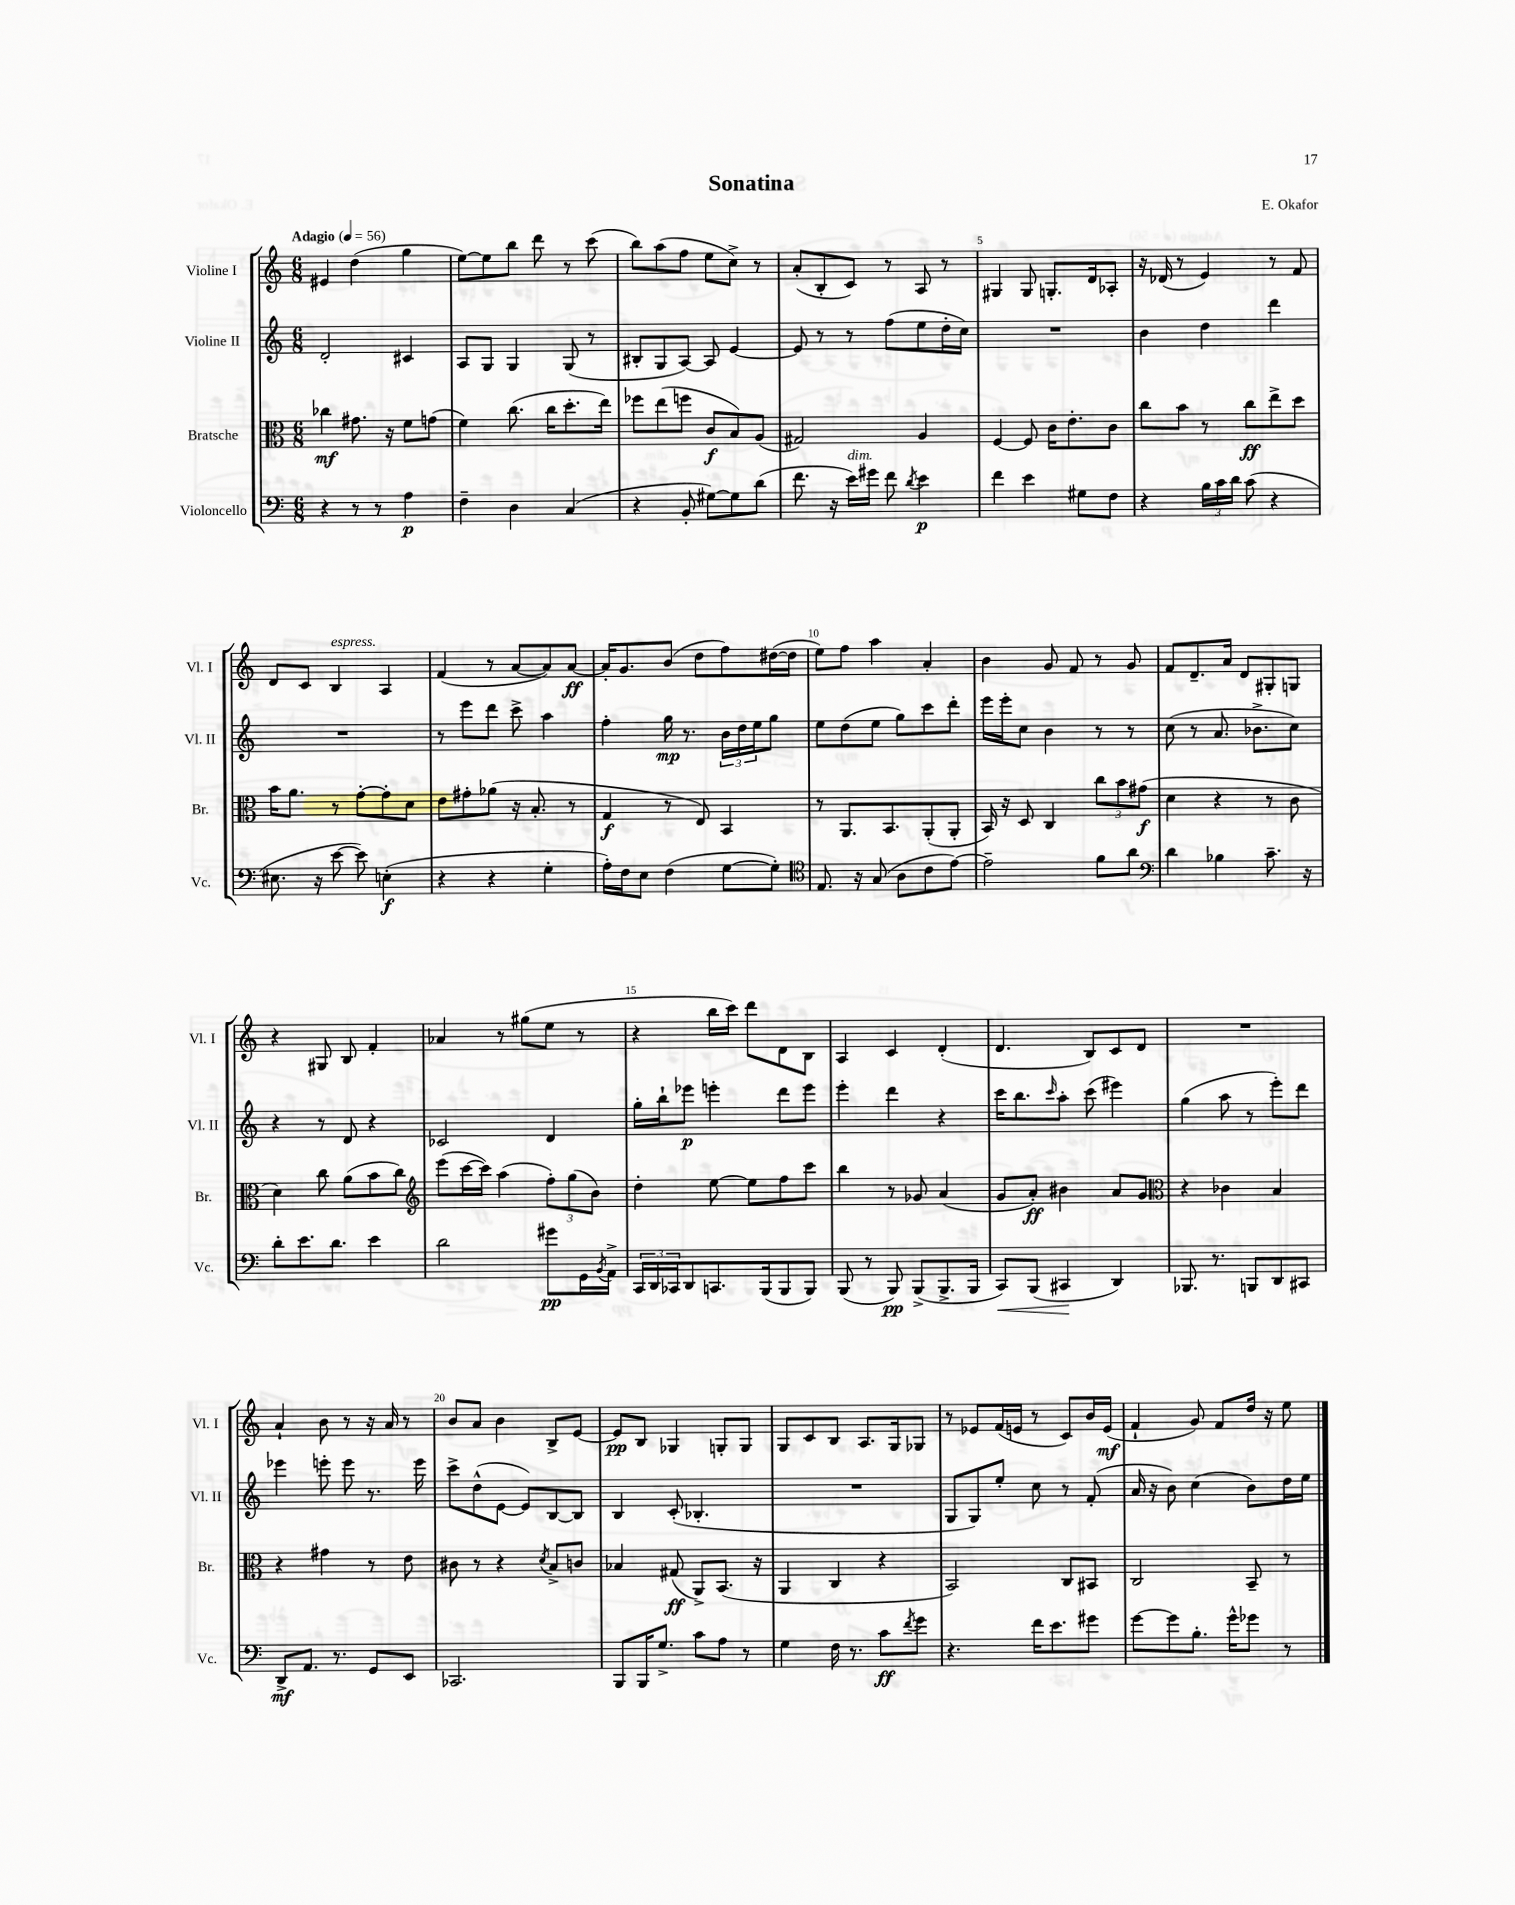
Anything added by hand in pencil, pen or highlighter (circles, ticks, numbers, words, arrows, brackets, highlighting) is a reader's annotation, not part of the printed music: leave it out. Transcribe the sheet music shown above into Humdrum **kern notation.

**kern	**kern	**kern	**kern
*staff4	*staff3	*staff2	*staff1
*clefF4	*clefC3	*clefG2	*clefG2
*k[]	*k[]	*k[]	*k[]
*M6/8	*M6/8	*M6/8	*M6/8
*MM56	*MM56	*MM56	*MM56
4r	4cc-\	2d'/	4e#/
8r	8.g#\	.	(4dd\
8r	.	.	.
.	16r	.	.
4A\	8f\L	4c#/	4gg\
.	(8g\J	.	.
=	=	=	=
4F~\	4f\)	8A/L	[8ee\L)
.	.	8G/J	8ee\]
4D\	(8.cc\	4G/	8bb\J
.	.	.	8ddd\
.	16cc\LK	.	.
(4C/	8.dd'\	(8G/	8r
.	.	8r	(8ccc\
.	16ee\Jk)	.	.
=	=	=	=
4r	8ff-\L	8B#'/L	8bb\L)
.	(8ee\	8G/	(8aa\
8BB'/	8ff\J	[8A/J)	8ff\J
[8G#\L)	8c/L	8A/]	8ee\L
8G#\]	8B/)	[4e/	8cc^\J)
(8d\J	(8A/J	.	8r
=	=	=	=
8.f\	2G#/)	8e/]	(8a'/L
.	.	8r	8B'/
16r	.	.	.
16e\LL)	.	8r	8c/J)
16g#\JJ	.	.	.
8f\	.	(8ff\L	8r
8qd/	.	.	.
4e\	4A/	8ee\	8A/
.	.	16dd'\L	8r
.	.	16cc\JJ)	.
=	=	=	=
4f\	[4F/	2.r	4G#/
4e\	8F/]	.	8G#/
.	16c\LK	.	8.G'/L
.	8.e'\	.	.
8G#\L	.	.	.
.	.	.	16d/k
8F\J	8c\J	.	8A-'/J
=	=	=	=
4r	8cc\L	4b\	16r
.	.	.	(16d-/
.	8b\J	.	8r
24B\LL	8r	4dd\	4e/)
24c\	.	.	.
24d\JJ	.	.	.
(8c\	8cc\L	.	.
4r	8ee^\	4ddd\	8r
.	8dd\J	.	8f/
=	=	=	=
8.E#\	16b\LK	2.r	8d/L
.	8.a\J	.	.
.	.	.	8c/J
16r	.	.	.
[8e\	8r	.	4B/
8e\])	[8g'\L	.	.
(4E'\	8g'\]	.	4A/
.	8d\J	.	.
=	=	=	=
4r	8e\L	8r	(4f/
.	8g#'\	8eee\L	.
4r	(8a-\J	8ddd\J	8r
.	16r	8ccc^\	[8a/L
.	8.B'/	.	.
4G'\	.	4aa\	8a/])
.	8r	.	[8a/J
=	=	=	=
16A'\LL)	4G/	4ff'\	16a'/]LK
16F\J	.	.	8.g/
8E\J	.	.	.
(4F\	8r	16gg\	(8b/J
.	.	8.r	.
.	8E/)	.	8dd\L
[8G\L	4BB/	24b\LL	8ff\)
.	.	24dd\	.
.	.	24ee\J	.
8G'\]J)	.	8gg\J	([16dd#\L
.	.	.	16dd#\]JJ
=	=	=	=
*clefC4	*	*	*
8.E/	8r	8ee\L	8ee\L)
.	8.AA/L	(8dd\	8ff\J
16r	.	.	.
(8G/	.	8ee\J	4aa\
.	8.BB/	.	.
8A\L	.	8gg\L)	.
8c\	(8AA'/	8ccc\	4a'/
[8e\J)	8AA'/J	8ddd'\J	.
=	=	=	=
2e~\]	16BB/)	16eee\LL	4b\
.	16r	16eee'\J	.
.	8D/	8cc\J	.
.	4C/	4b\	8g/
.	.	.	8f/
8f\L	12cc\L	8r	8r
.	12b\	.	.
8a\J	.	8r	8g/
.	(12g#\J	.	.
=	=	=	=
*clefF4	*	*	*
4d\	4d\	(8cc\	8f/L
.	.	8r	8.d~/
4B-\	4r	8.a/	.
.	.	.	16a/Jk
.	.	.	8d/L
.	.	8.b-^\L	.
8.c~\	8r	.	8G#'/
.	8c\	8cc\J)	8G/J
16r	.	.	.
=	=	=	=
8d'\L	4d\)	4r	4r
8.e\	.	.	.
.	8cc\	8r	8G#/
8.d\J	.	.	.
.	(8a\L	8d/	8B/
4e\	8b\	4r	4f'/
.	8cc\J)	.	.
=	=	=	=
*	*clefG2	*	*
2d\	(8eee\L	2c-/	4a-/
.	[16ccc\L	.	.
.	16ccc\]JJ)	.	.
.	(4aa\	.	8r
.	.	.	(8gg#\L
8g#\L	12ff'\L)	4d/	8ee\J
.	(12gg\	.	.
16GG\L	.	.	8r
.	12b\J)	.	.
8qBB/	.	.	.
16AA^\JJ	.	.	.
=	=	=	=
24CC/LL	4dd'\	16gg'\LL	4r
24DD/	.	.	.
.	.	16bb`\J	.
24CC-/J	.	.	.
8DD/	.	8eee-\J	.
8.CC/	[8ee\	4eee'\	16bb\LL
.	.	.	16ccc\JJ)
.	8ee\]L	.	8ddd\L
(16BBB/k	.	.	.
8BBB/	8ff\	8ddd\L	8d\
8BBB/J)	8ccc\J	8eee\J	8B\J
=	=	=	=
(8BBB/	4bb\	4eee'\	4A/
8r	.	.	.
8BBB/)	8r	4ddd\	4c/
(8BBB^/L	8g-/	.	.
8.BBB^/	(4a/	4r	(4d'/
16BBB/Jk	.	.	.
=	=	=	=
8CC/L)	8g/L	16ccc\LK	4.d/
.	.	8.bb\	.
(8BBB/J	8a'/J)	.	.
.	.	16qqccc/	.
4CC#/	4b#\	8aa'\J	.
.	.	(8ccc\	8B/L)
4DD/)	8a/L	4eee#\)	8c/
.	8g/J	.	8d/J
=	=	=	=
*	*clefC3	*	*
8.BBB-/	4r	(4gg\	2.r
8.r	.	.	.
.	4c-\	8aa\	.
8BBB/L	.	8r	.
8DD/	4B/	8eee'\L)	.
8CC#/J	.	8ddd\J	.
=	=	=	=
8DD^/L	4r	4eee-\	4a`/
8.AA/J	.	.	.
.	4g#\	8eee'\	8b\
8.r	.	.	.
.	.	8eee\	8r
8GG/L	8r	8.r	16r
.	.	.	16a/
8EE/J	8e\	.	8r
.	.	16eee\	.
=	=	=	=
2.CC-/	8c#\	8ccc^\L	8b/L
.	8r	(8dd^^\	8a/J
.	4r	[8e\J	4b\
.	.	8e/]L)	.
.	8qd/	.	.
.	8B^/L	[8B/	8B^/L
.	8c/J	8B/]J	[8e/J
=	=	=	=
8BBB/L	4B-/	4B/	8e/]L
16BBB/K	.	.	8B/J
8.G^/J	.	.	.
.	(8G#/	(8c'/	4G-/
8c\L	8AA^/L)	4.B-'/	.
8A\J	(8.BB/J	.	8G'/L
8r	.	.	8G/J
.	16r	.	.
=	=	=	=
4G\	4AA/	2.r	8G/L
.	.	.	8c/
16F\	4C/	.	8B/J
8.r	.	.	.
.	.	.	8.A/L
8c\L	4r	.	.
.	.	.	16G/k
8qf/	.	.	.
8g\J	.	.	8G-/J
=	=	=	=
4.r	2BB/)	8G/L	8r
.	.	8G/)	8e-/L
.	.	8ee'/J	(16f/L
.	.	.	16e/JJ
16f\LK	.	8cc\	8r
8.e\	.	.	.
.	8C/L	8r	8c/L)
8g#\J	8BB#/J	(8f'/	16b/L
.	.	.	(16e/JJ
=	=	=	=
[8g\L	2C/	16a/	4f`/
.	.	16r	.
8g\]	.	8b\)	.
8.B'\J	.	(4cc\	8g/)
.	.	.	8f/L
16g^^\LK	.	.	.
8g-\J	8BB~/	8b\L)	16dd/Jk
.	.	.	16r
8r	8r	16dd\L	8ee\
.	.	16ee\JJ	.
==	==	==	==
*-	*-	*-	*-
